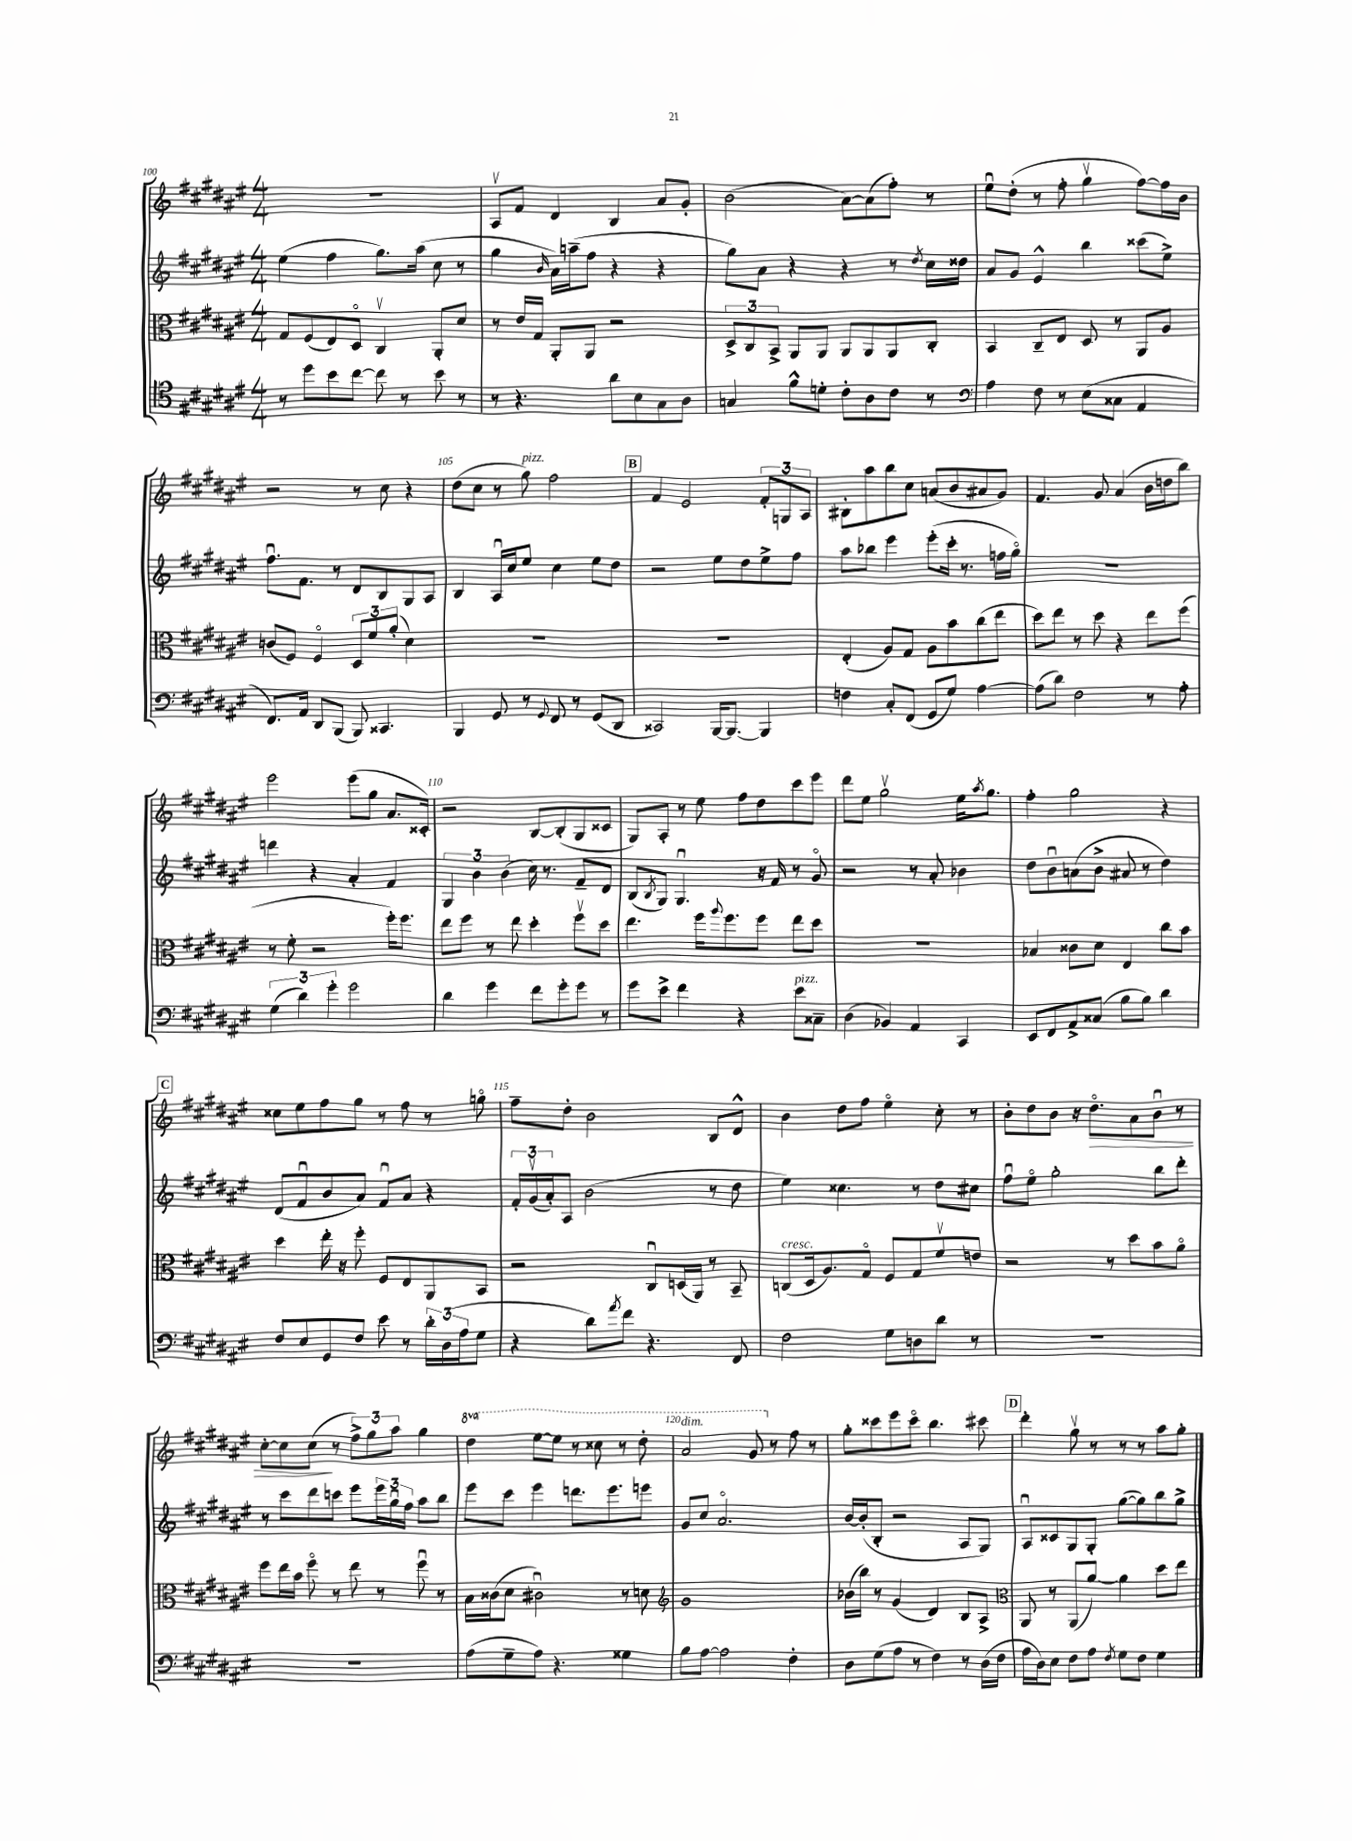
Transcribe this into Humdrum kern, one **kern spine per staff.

**kern	**kern	**kern	**kern	**dynam
*part4	*part3	*part2	*part1	*part1
*staff4	*staff3	*staff2	*staff1	*staff1
*clefC4	*clefC3	*clefG2	*clefG2	*
*k[f#c#g#d#a#e#]	*k[f#c#g#d#a#e#]	*k[f#c#g#d#a#e#]	*k[f#c#g#d#a#e#]	*
*M4/4	*M4/4	*M4/4	*M4/4	*
=100	=100	=100	=100	=100
8r	8G#/L	(4ee#\	1r	.
8dd#\L	(8F#/	.	.	.
8b\	8E#/)	4ff#\	.	.
[8cc#\J	8D#/J	.	.	.
8cc#\]	4C#v/	8.gg#\L)	.	.
8r	.	.	.	.
.	.	(16aa#\Jk	.	.
8b\	8AA#'/L	8cc#\	.	.
8r	8d#/J	8r	.	.
=101	=101	=101	=101	=101
8r	8r	4gg#\	8A#v/L	.
4.r	16e#/LL	.	8f#/J	.
.	16G#/JJ	.	.	.
.	.	16qqb/	.	.
.	8AA#'/L	16a#\LL)	4d#/	.
.	.	(16aan~\J	.	.
.	8AA#/J	8ff#\J	.	.
8a#\L	2r	4r	4B/	.
8B\	.	.	.	.
8G#\	.	4r	8a#/L	.
8A#\J	.	.	8g#'/J	.
=102	=102	=102	=102	=102
4Gn/	12D#^/L	8gg#\L)	(2b\	.
.	12C#/	.	.	.
.	.	8a#\J	.	.
.	12BB^/J	.	.	.
8f#^^\L	8AA#/L	4r	.	.
8dn'\J	8AA#/J	.	.	.
8c#'\L	8AA#/L	4r	[8a#\L)	.
8A#\	8AA#/	.	(8a#\]	.
8c#\J	8AA#/	8r	8ff#'\J)	.
.	.	8qdd#/	.	.
8r	8C#'/J	16cc#\LL	8r	.
.	.	16dd##X\JJ	.	.
=103	=103	=103	=103	=103
*clefF4	*	*	*	*
4A#\	4BB/	8a#/L	8ee#u\L	.
.	.	8g#/J	(8dd#'\J	.
8F#\	8C#~/L	4e#^^/	8r	.
8r	8E#/J	.	8ff#'\	.
(8E#\L	8D#/	4bb\	4gg#v\	.
8C##X\J	8r	.	.	.
4AA#/	8AA#/L	(8ccc##X\L	[8ff#\L)	.
.	8A#/J	8ee#^\J)	16ff#\L]	.
.	.	.	16b\JJ	.
!!LO:LB:g=z
=104	=104	=104	=104	=104
8.FF#/L)	(8cn/L	8.ff#u\L	2r	.
.	8F#/J)	.	.	.
16AA#/Jk	.	8.f#\J	.	.
8DD#/L	4F#/	.	.	.
(8BBB/J	.	8r	.	.
8BBB/)	12D#/L	8d#/L	8r	.
.	12f#/	.	.	.
4.CC##X/	.	8B/	8cc#\	.
.	(12a#'/J	.	.	.
.	4d#\)	8G#/	4r	.
.	.	8A#/J	.	.
=105	=105	=105	=105	=105
4BBB/	1r	4B/	(8dd#\L	.
.	.	.	8cc#\J	.
8GG#/	.	16A#u/LL	8r	.
.	.	16cc#/J	.	.
!	!	!	!LO:TX:a:i:t=pizz.	!
8r	.	8ee#/J	8gg#\)	.
8qqGG#/	.	.	.	.
8FF#/	.	4cc#\	2ff#\	.
8r	.	.	.	.
(8GG#/L	.	8ee#\L	.	.
8DD#/J	.	8dd#\J	.	.
!!LO:REH:place=s1:t=B
=106	=106	=106	=106	=106
2CC##X/)	1r	2r	4f#/	.
.	.	.	2e#/	.
[16BBB/KL	.	8ee#\L	.	.
8.BBB/J_	.	.	.	.
.	.	8dd#\	.	.
4BBB/]	.	8ee#^\	12f#'/L	.
.	.	.	12Gn/	.
.	.	8ff#\J	.	.
.	.	.	12A#/J	.
=107	=107	=107	=107	=107
4Fn\	(4E#'/	8aa#\L	8B#X'\L	.
.	.	8bb-X\J	8aa#\	.
8C#'/L	8A#/L)	4eee#\	8bb\	.
(8FF#/J	8G#/J	.	8cc#\J	.
8GG#/L	8A#\L	(8eee#'\L	(8an/L	.
8G#/J)	8b\	16ccc#'\Jk	8b/	.
.	.	8.r	.	.
[4A#\	(8cc#\	.	8a#X/	.
.	8ee#\J	16ffn\LL	8g#/J)	.
.	.	16gg#\JJ)	.	.
=108	=108	=108	=108	=108
(8A#\L]	8dd#\L)	1r	4.f#/	.
8d#\J)	8ee#\J	.	.	.
2F#\	8r	.	.	.
.	8dd#\	.	8g#/	.
.	4r	.	(4a#/	.
8r	8ee#\L	.	16b\LL	.
.	.	.	16ddn\J	.
8A#'\	(8ff#\J	.	8bb\J)	.
!!LO:LB:g=z
=109	=109	=109	=109	=109
(6G#\	8r	4dddn\	2eee#\	.
.	8f#'\	.	.	.
6d#\)	.	.	.	.
.	2r	4r	.	.
6g#'\	.	.	.	.
2g#\	.	4a#'/	(8eee#\L	.
.	.	.	8gg#\J	.
.	16ff#'\KL)	4f#/	8.a#/L	.
.	8.ff#\J	.	.	.
.	.	.	16c##X'/Jk)	.
=110	=110	=110	=110	=110
4d#\	8ee#\L	6G#/	2r	.
.	8ff#\J	.	.	.
.	.	6b\	.	.
4g#\	8r	.	.	.
.	.	(6b\	.	.
.	8ee#\	.	.	.
8f#\L	4dd#'\	16cc#\)	[8B/L	.
.	.	8.r	.	.
8g#'\	.	.	(8B'/]	.
8g#\J	8ff#v\L	8f#~/L	8G#/	.
8r	8dd#\J	8d#/J	8c##X/J	.
=111	=111	=111	=111	=111
8g#\L	4.ee#\	(8B/L	8G#/L)	.
.	.	8qB/	.	.
8e#^\J	.	8G#/J)	8A#'/J	.
4f#\	.	4.G#u/	8r	.
.	16ff#\KL	.	8ee#\	.
.	8qqaa#/	.	.	.
.	8.ff#\	.	.	.
4r	.	.	8ff#\L	.
.	8ff#\J	16r	8dd#\	.
.	.	16f#/	.	.
!LO:TX:a:i:t=pizz.	!	!	!	!
8e#\L	8ee#\L	8r	8ccc#\	.
8C##X~\J	8dd#\J	8g#/	8eee#\J	.
=112	=112	=112	=112	=112
(4D#\	1r	2r	8ddd#\L	.
.	.	.	8ee#\J	.
4BB-X/)	.	.	2gg#v\	.
4AA#/	.	8r	.	.
.	.	8a#'/	.	.
4CC#/	.	4b-X\	16ee#\KL	.
.	.	.	8qaa#/	.
.	.	.	8.gg#\J	.
=113	=113	=113	=113	=113
8EE#/L	4B-X/	8dd#\L	4ff#'\	.
8FF#/	.	8bu\	.	.
8AA#^/	8c##X\L	(8an\	2gg#\	.
(8C##X/J	8d#\J	8b^\J	.	.
8B\L	4E#/	8a#X/	.	.
8B\J)	.	8r	.	.
4d#\	8cc#\L	4dd#\)	4r	.
.	8b\J	.	.	.
!!LO:LB:g=z
!!LO:REH:place=s1:t=C
=114	=114	=114	=114	=114
8F#/L	4dd#\	(8d#/L	8cc##X\L	.
8E#/	.	8f#u/	8ee#\	.
8GG#/	16ee#'\	8b/	8ff#\	.
.	16r	.	.	.
8F#/J	8ff#'\	8a#/J)	8gg#\J	.
8e#\	8F#/L	8f#u/L	8r	.
8r	8E#/	8a#/J	8ff#\	.
24d#'\LL	8AA#/	4r	8r	.
(24D#\	.	.	.	.
24A#\J	.	.	.	.
8G#\J	8BB/J	.	8ggn\	.
=115	=115	=115	=115	=115
4r	2r	24f#'/LL	8ff#~\L	.
.	.	(24g#v/	.	.
.	.	24a#'/J)	.	.
.	.	8A#/J	8dd#'\J	.
8d#\L)	.	(2b\	2b\	.
8qa#/	.	.	.	.
8f#\J	.	.	.	.
4.r	8C#u/L	.	.	.
.	(16Dn/L	.	.	.
.	16AA#/JJ)	.	.	.
.	8r	8r	8B/L	.
8FF#/	8BB~/	8dd#\	8d#^^/J	.
=116	=116	=116	=116	=116
!	!LO:TX:a:i:t=cresc.	!	!	!
2F#\	(8Cn/L	4ee#\)	4b\	.
.	16D#/k	.	.	.
.	8.A#/)	.	.	.
.	.	4.cc##X\	8dd#\L	.
.	8G#/J	.	8ff#\J	.
8G#\L	8F#/L	.	4ee#\	.
8Dn\	8G#/	8r	.	.
8d#\J	8f#v/	8dd#\L	8cc#'\	.
8r	8en/J	8cc#X\J	8r	.
=117	=117	=117	=117	=117
1r	2r	8ff#u\L	8b'\L	.
.	.	8ee#\J	8dd#\	.
.	.	2gg#'\	8b\J	.
.	.	.	16r	.
!	!	!	!	!LO:HP:b
.	.	.	8.dd#\L	>
.	8r	.	.	.
.	8dd#\L	.	8a#\	.
.	8b\	8bb\L	8bu\J	.
.	8a#\J	8ddd#'\J	8r	.
!!LO:LB:g=z
=118	=118	=118	=118	=118
1r	8ff#\L	8r	[8cc#'\L	.
.	16ee#\L	8ccc#\L	8cc#\]	.
.	16b\JJ	.	.	.
.	8ff#\	8ddd#\	(8cc#\J	.
.	8r	8cccn\J	8r	]
.	8ee#\	8eee#\L	12ff#^\L)	.
.	.	.	12gg#\	.
.	8r	24eee#\L	.	.
.	.	24gg#u\	12aa#\J	.
.	.	24ff#\JJ	.	.
.	8ff#u\	8aa#\L	4gg#\	.
.	8r	8bb\J	.	.
=119	=119	=119	=119	=119
*	*	*	*8va	*
(8A#\L	16B\LL	8eee#\L	4ddd#\	.
.	(16c##X\J	.	.	.
8G#~\	8d#\J	8ccc#\J	.	.
8A#\J)	2c#Xu\)	4eee#\	[8eee#\L	.
4.r	.	.	8eee#\J]	.
.	.	8.dddn\L	8r	.
.	.	.	8ccc##X\	.
.	.	8.eee#\	.	.
4G##X\	8r	.	8r	.
.	8dn\	8eeen\J	8ddd#'\	.
=120	=120	=120	=120	=120
*	*clefG2	*	*	*
!	!	!	!LO:TX:a:i:t=dim.	!
8B\L	1g#	8g#/L	2aa#/	.
[8A#\J	.	8cc#/J	.	.
2A#\]	.	2.a#/	.	.
.	.	.	8gg#/	.
*	*	*	*X8va	*
.	.	.	8r	.
4F#'\	.	.	8ff#\	.
.	.	.	8r	.
=121	=121	=121	=121	=121
8D#\L	(16b-X\LL	[16b/LL	8gg#'\L	.
.	16bb\JJ)	(16b'/J]	.	.
(8G#\	8r	8B'/J	8ccc##X\	.
8A#\J	(4g#/	2r	8eee#\	.
8r	.	.	8ccc##\J	.
4F#\)	4d#/)	.	4.bb\	.
8r	8B/L	8A#/L	.	.
(16D#\LL	8A#^/J	8G#/J)	8ccc#X\	.
16F#\JJ	.	.	.	.
!!LO:REH:place=s1:t=D
=122	=122	=122	=122	=122
*	*clefC3	*	*	*
16A#\LL	8AA#/	8A#u/L	4ddd#'\	.
16D#\J)	.	.	.	.
8E#\J	8r	8c##X/	.	.
8F#\L	(8AA#/L	8G#/	8gg#v\	.
8A#\J	[8a#/J)	8G#'/J	8r	.
8qF#/	.	.	.	.
8G#\L	4a#\]	([8gg#\L	8r	.
8F#\J	.	8gg#\])	8r	.
4G#\	8dd#\L	8bb\	8aa#\L	.
.	8ee#\J	8gg#^\J	8gg#'\J	.
==	==	==	==	==
*-	*-	*-	*-	*-
